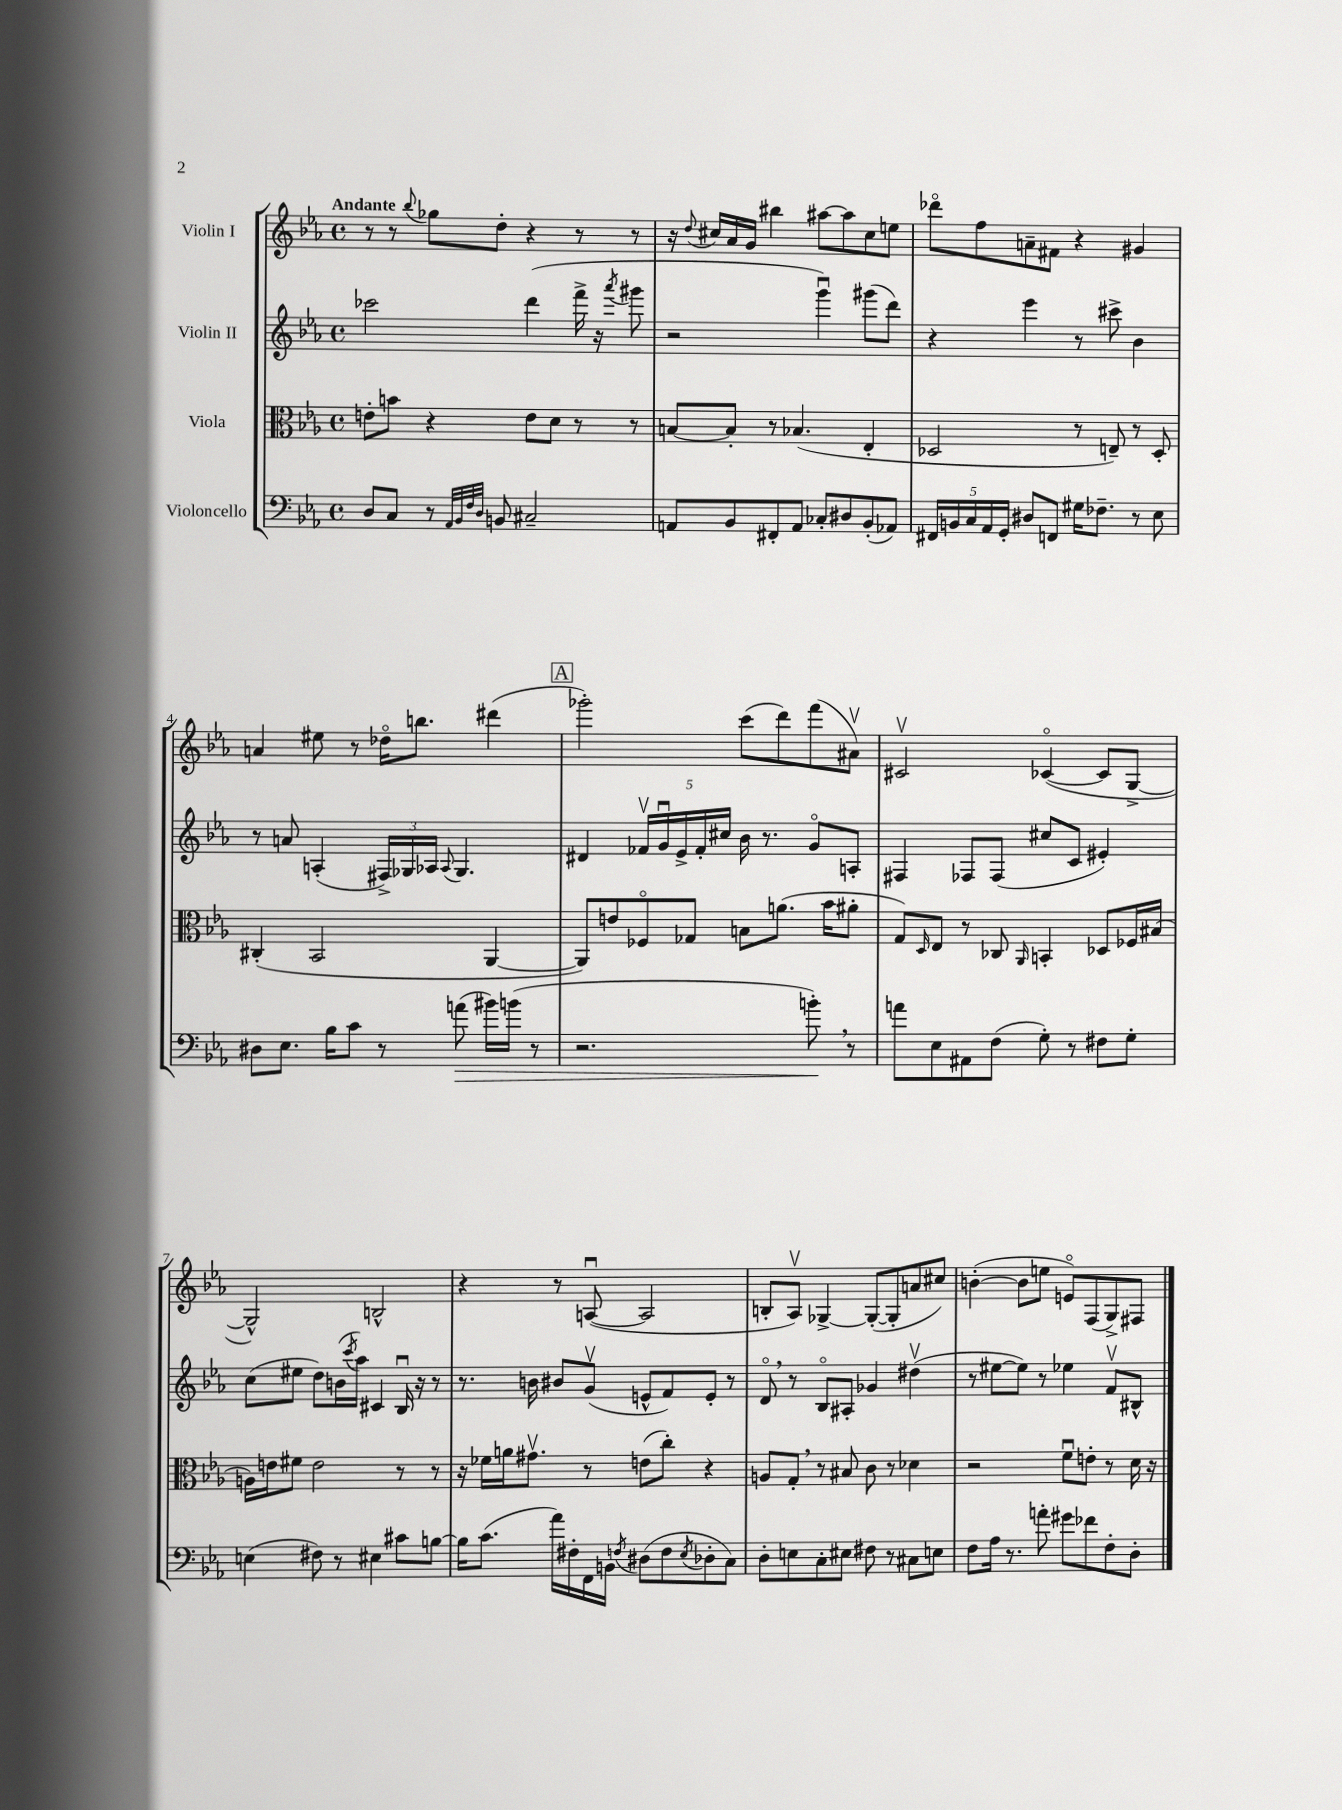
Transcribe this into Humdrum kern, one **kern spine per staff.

**kern	**dynam	**kern	**kern	**kern
*part4	*part4	*part3	*part2	*part1
*staff4	*staff4	*staff3	*staff2	*staff1
*I"Violoncello	*	*I"Viola	*I"Violin II	*I"Violin I
*clefF4	*	*clefC3	*clefG2	*clefG2
*k[b-e-a-]	*	*k[b-e-a-]	*k[b-e-a-]	*k[b-e-a-]
*M4/4	*	*M4/4	*M4/4	*M4/4
*met(c)	*	*met(c)	*met(c)	*met(c)
=1	=1	=1	=1	=1
!	!	!	!	!LO:TX:a:B:t=Andante
8D/L	.	8en'\L	2ccc-X\	8r
8C/J	.	8bn\J	.	8r
.	.	.	.	8qqbb-/
8r	.	4r	.	8gg-X\L
32qqAA-/LLL	.	.	.	.
32qqBB-/	.	.	.	.
32qqF/	.	.	.	.
32qqD/JJJ	.	.	.	.
8BBn/	.	.	.	8dd'\J
2C#X~/	.	8e\L	(4ddd\	4r
.	.	8d\J	.	.
.	.	8r	16fff^\	8r
.	.	.	16r	.
.	.	.	8qaaa-/	.
.	.	8r	8ggg#X\	8r
=2	=2	=2	=2	=2
8AAn/L	.	[8Bn/L	2r	16r
.	.	.	.	8qqdd/
.	.	.	.	16cc#X/LL
8BB-/	.	8B'/J]	.	16a-/
.	.	.	.	16g/JJ
8FF#X'/	.	8r	.	4bb#X\
8AA/J	.	(4.B-X/	.	.
8C-X'/L	.	.	4gggu\)	[8aa#X\L
8D#X/	.	.	.	8aa#\]
(8BB-'/	.	4E-'/	(8ggg#X\L	8cc#\
8AA-X/J)	.	.	8ddd\J)	8een\J
=3	=3	=3	=3	=3
20FF#X/LL	.	2D-X/	4r	8ddd-X\L
20BBn/	.	.	.	.
20C/	.	.	.	.
.	.	.	.	8ff\
20AA-/	.	.	.	.
20GG'/JJ	.	.	.	.
8D#X/L	.	.	4eee-\	8an~\
8FFn/J	.	.	.	8f#X\J
16G#X\KL	.	8r	8r	4r
8.F-X~\J	.	.	.	.
.	.	8En~/)	8ccc#X^\	.
8r	.	8r	4b-\	4g#X/
8E-\	.	8D-'/	.	.
!!LO:LB:g=z
=4	=4	=4	=4	=4
8D#X\L	.	(4C#X'/	8r	4an/
8.E-\J	.	.	8an/	.
.	.	2BB-/	(4An'/	8ee#X\
16B-\KL	.	.	.	.
8c\J	.	.	.	8r
8r	.	.	24F#X^/LL)	16dd-X\KL
.	.	.	24G-X/	.
.	.	.	.	8.bbn\J
.	.	.	24A-X/JJ	.
.	.	.	8qqA-/	.
!	!LO:HP:b	!	!	!
(8an\	>	.	4.G-/	.
16b#X\LL)	.	[4AA-/	.	(4ddd#X\
(16bn\JJ	.	.	.	.
8r	.	.	.	.
!!LO:REH:place=s1:t=A
=5	=5	=5	=5	=5
2.r	.	8AA-/L])	4d#X/	2ggg-X'\)
.	.	8en/	.	.
.	.	8F-X/	20f-Xv/LL	.
.	.	.	20gu/	.
.	.	.	20e-^/	.
.	.	8G-X/J	.	.
.	.	.	20f-'/	.
.	.	.	20cc#X/JJ	.
.	.	8Bn\L	16b-\	(8ccc\L
.	.	.	8.r	.
.	.	(8.an\J	.	8ddd\)
8bn',\)	.	.	8g/L	(8fff\
.	.	16b-\KL	.	.
8r	]	8a#X'\J	8An'/J	8a#Xv\J)
=6	=6	=6	=6	=6
8an\L	.	8G/L)	4F#X/	2c#Xv/
.	.	16qqD/	.	.
8E-\	.	8E-/J	.	.
8AA#X\	.	8r	8F-X/L	.
(8F\J	.	8C-X/	(8F-/J	.
.	.	16qqAA-/	.	.
8G'\)	.	4BBn'/	8cc#X/L	([4c-X/
8r	.	.	8c/J	.
8F#X\L	.	8D-X/L	4e#X'/)	8c-/L]
8G'\J	.	16F-X/L	.	[8G^/J
.	.	(16B#X/JJ	.	.
!!LO:LB:g=z
=7	=7	=7	=7	=7
(4En\	.	16An\LL)	(8cc\L	2G^^/])
.	.	16en\J	.	.
.	.	8f#X\J	8ee#X\J	.
8F#X\)	.	2e\	8dd\L)	.
8r	.	.	(16bn\L	.
.	.	.	8qccc/	.
.	.	.	16aa-\JJ)	.
4E#X\	.	.	4c#X/	2Bn^^/
8c#X\L	.	8r	16B-u/	.
.	.	.	16r	.
[8Bn\J	.	8r	8r	.
=8	=8	=8	=8	=8
16B\KL]	.	16r	8.r	4r
(8.c\J	.	16f-X\LL	.	.
.	.	16an\J	.	.
.	.	8.g#Xv\J	16bn\	.
16a-\LL)	.	.	8b#X/L	8r
16F#X'\	.	.	.	.
16FF\	.	8r	(8gv/J	([8Anu/
16BBn\JJ	.	.	.	.
8qFn/	.	.	.	.
(8D#X\L	.	(8en\L	8en^^/L	2A/]
8F\	.	8cc'\J)	8f/)	.
8qE-/	.	.	.	.
8D-X'\	.	4r	8e'/J	.
8C\J)	.	.	8r	.
=9	=9	=9	=9	=9
8D'\L	.	8An/L	8d,/	8Bn'/L
8En\	.	8G',/J	8r	8A-v/J)
8C'\	.	8r	8B-/L	[4G-X^/
8E#X\J	.	8B#X/	8A#X'/J	.
8F#X\	.	8c\	4g-X/	(8G-'/L_
8r	.	8r	.	8G-'/]
8C#X\L	.	4d-X\	(4dd#Xv\	8an/
8En\J	.	.	.	8cc#X/J)
=10	=10	=10	=10	=10
8F\L	.	2r	8r	([4bn'\
16A-\Jk	.	.	[8ee#X\L	.
8.r	.	.	.	.
.	.	.	8ee#\J])	8b\L]
8an'\	.	.	8r	8een\J
8g#X\L	.	8fu\L	4ee-X\	8en/L)
8f-X\	.	8en'\J	.	(8F/
8F'\	.	8r	8fv/L	8G^/)
8D'\J	.	16d\	8B#X^^/J	8F#X/J
.	.	16r	.	.
==	==	==	==	==
*-	*-	*-	*-	*-
